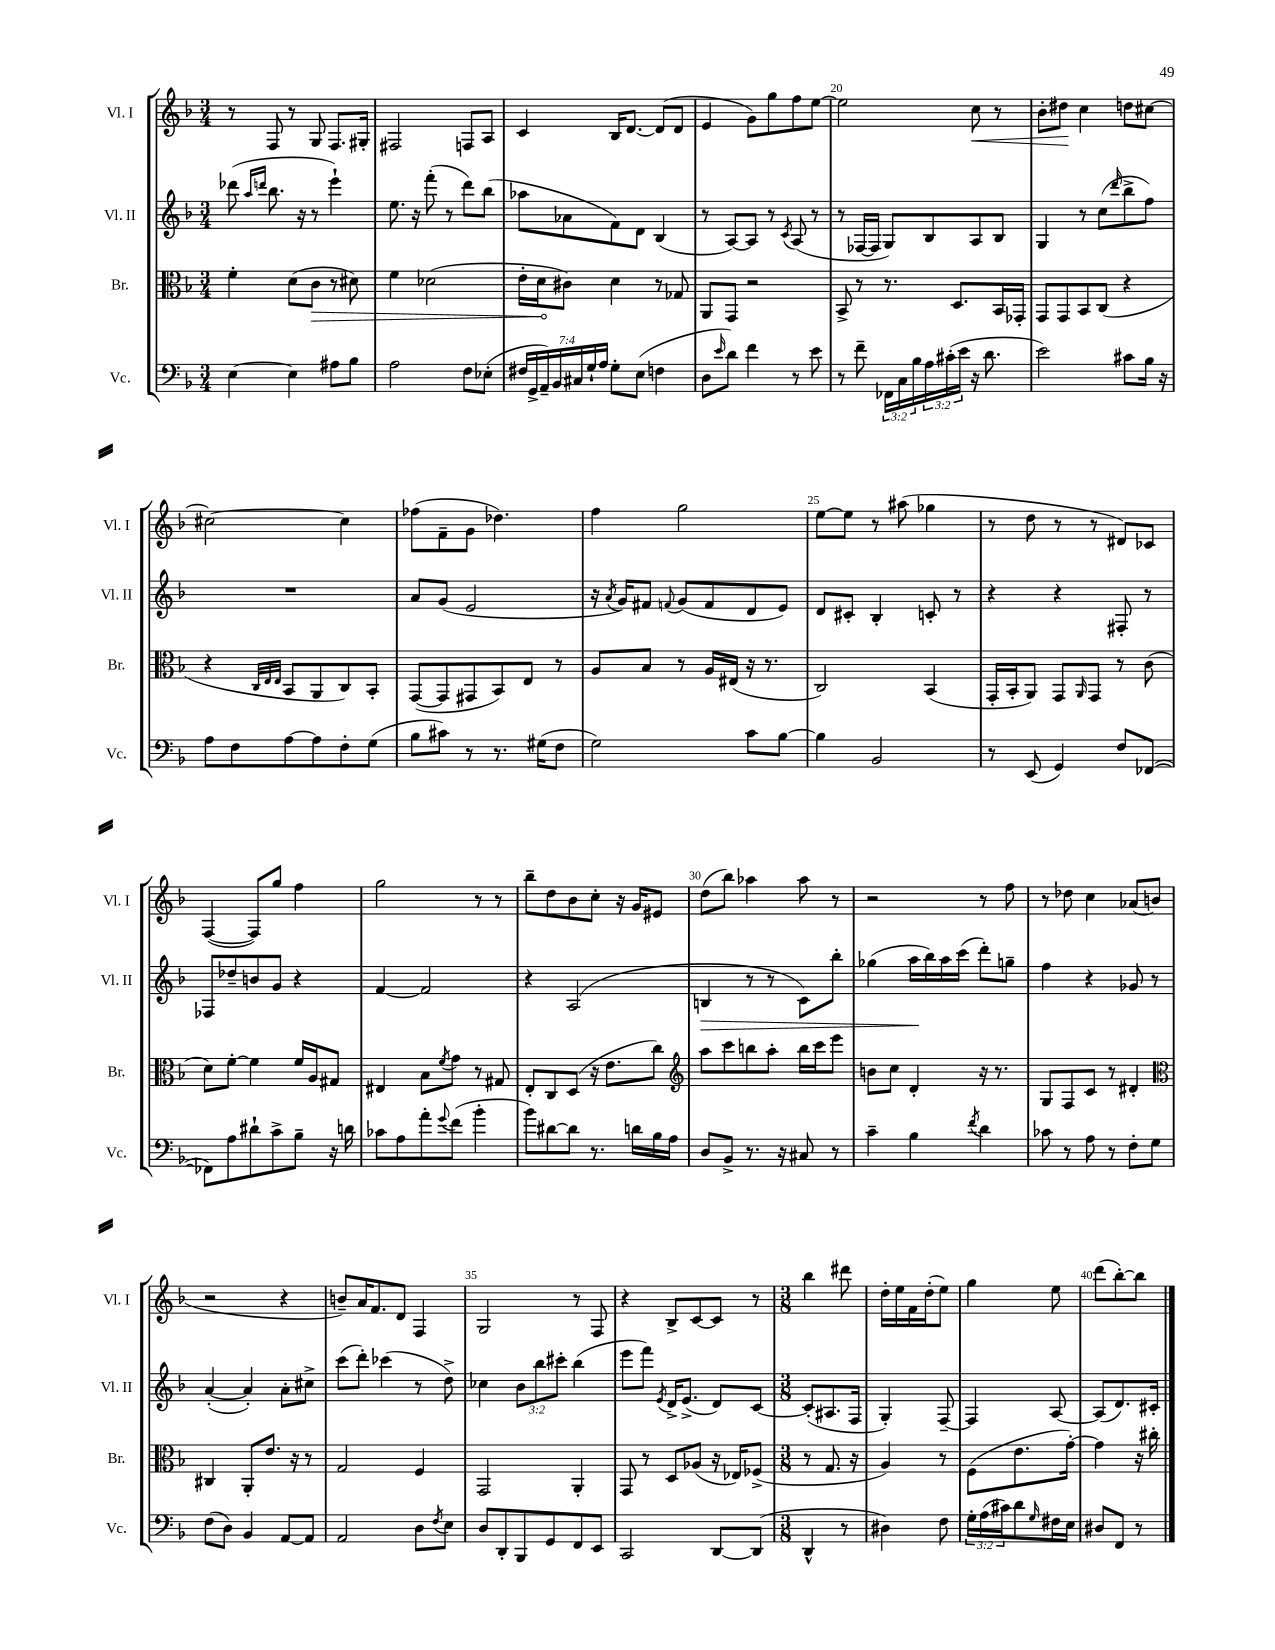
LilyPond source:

<<
\new StaffGroup <<
\new Staff = "s0" \with { instrumentName = "Vl. I" shortInstrumentName = "Vl. I" } {
    \clef treble \key f \major \numericTimeSignature \time 3/4
    r8 f8 r8 g8 f8. gis16-. |
    fis2 f8 a8 |
    c'4 bes16 d'8.~ d'8( d'8 |
    e'4 g'8) g''8 f''8 e''8~ |
    e''2 c''8\< r8 |
    bes'8-. dis''8\! c''4 d''8 cis''8~ |
    cis''2~ cis''4 |
    fes''8( f'8-- g'8 des''4.) |
    f''4 g''2 |
    e''8~ e''8 r8 ais''8( ges''4 |
    r8 d''8 r8 r8 dis'8) ces'8 |
    f4~( f8) g''8 f''4 |
    g''2 r8 r8 |
    bes''8-- d''8 bes'8 c''8-. r16 g'16 eis'8 |
    d''8( bes''8) aes''4 aes''8 r8 |
    r2 r8 f''8 |
    r8 des''8 c''4 aes'8( b'8 |
    r2 r4 |
    b'8--) a'16 f'8. d'8 f4 |
    g2 r8 f8 |
    r4 bes8-> c'8~ c'8 r8 |
    \numericTimeSignature \time 3/8 bes''4 dis'''8 |
    d''16-. e''16 f'16 d''16-.( e''8) |
    g''4 e''8 |
    d'''8( bes''8~-.) bes''8 \bar "|." |
}
\new Staff = "s1" \with { instrumentName = "Vl. II" shortInstrumentName = "Vl. II" } {
    \clef treble \key f \major \numericTimeSignature \time 3/4 \override Staff.TupletNumber.text = #tuplet-number::calc-fraction-text
    des'''8( \grace { a''16 d'''16 } bes''8. r16 r8 e'''4-!) |
    e''8. r16 f'''8-.( r8 d'''8) bes''8( |
    aes''8 aes'8 f'8) d'8 bes4( |
    r8 a8~) a8 r8 \acciaccatura { c'8 } a8( r8 |
    r8 fes16~ fes16 g8) bes8 a8 bes8 |
    g4 r8 c''8( \grace { d'''16 } bes''8-> f''8) |
    R2. |
    a'8 g'8( e'2 |
    r16 \acciaccatura { a'8 } g'16) fis'8 \appoggiatura { f'8 } g'8( f'8 d'8 e'8) |
    d'8 cis'8-. bes4-. c'8-. r8 |
    r4 r4 fis8-. r8 |
    fes8 des''8-- b'8 g'8 r4 |
    f'4~ f'2 |
    r4 a2( |
    b4\> r8 r8 c'8) bes''8-. |
    ges''4( a''16\! bes''16) a''16 c'''16( d'''8-.) g''8-- |
    f''4 r4 ges'8 r8 |
    a'4~-.( a'4-.) a'8-. cis''8-> |
    c'''8( d'''8-.) ces'''4( r8 d''8->) |
    ces''4 \tuplet 3/2 { bes'8 bes''8 cis'''8-. } bes''4( |
    e'''8 f'''8) \acciaccatura { e'8 } d'16-> e'8.->( d'8) c'8~ |
    \numericTimeSignature \time 3/8 c'8-.( ais8. f16 |
    g4-.) f8~-- |
    f4 a8~ |
    a8( d'8.) cis'16-. \bar "|." |
}
\new Staff = "s2" \with { instrumentName = "Br." shortInstrumentName = "Br." } {
    \clef alto \key f \major \numericTimeSignature \time 3/4
    f'4-. d'8( \once \override Hairpin.circled-tip = ##t c'8\> r8 dis'8) |
    f'4 des'2( |
    e'16-. d'16\! cis'8) d'4 r8 ges8 |
    a,8 g,8 r2 |
    bes,8-> r8 r8. d8. bes,16 ges,16-. |
    g,8 g,8 bes,8 c8( r4 |
    r4 \grace { c32 e32 e32 } bes,8 a,8 c8) bes,8-. |
    g,8~( g,8 gis,8 bes,8) e8 r8 |
    a8 bes8 r8 a16 eis16( r16 r8. |
    c2) bes,4( |
    g,16-. bes,16-. a,8) g,8 \grace { a,16 } g,8 r8 c'8( |
    d'8) f'8~-. f'4 f'16 a16 gis8 |
    eis4 bes8 \acciaccatura { f'8 } g'8 r8 gis8 |
    e8-. c8 d8( r16 e'8. c''8) |
    \clef treble a''8 c'''8 b''8 a''8-. b''16 c'''16 e'''8 |
    b'8 c''8 d'4-. r16 r8. |
    g8 f8 c'8 r8 dis'4-. |
    \clef alto cis4 a,8-. e'8. r16 r8 |
    g2 f4 |
    g,2 a,4-. |
    g,8 r8 d8 aes8( r16 ees16) fes8->( |
    \numericTimeSignature \time 3/8 r8 g8. r16 |
    a4) r8 |
    f8( e'8. g'16~-.) |
    g'4 r16 cis''16-. \bar "|." |
}
\new Staff = "s3" \with { instrumentName = "Vc." shortInstrumentName = "Vc." } {
    \clef bass \key f \major \numericTimeSignature \time 3/4 \override Staff.TupletNumber.text = #tuplet-number::calc-fraction-text
    e4~ e4 ais8 bes8 |
    a2 f8 ees8-.( |
    \tuplet 7/4 { fis16 g,16-> a,16--) bes,16 cis16 g16-! a16 } g8-. e8( f4 |
    d8 \grace { e'16 } d'8) f'4 r8 e'8 |
    r8 f'8-- \tuplet 3/2 { fes,16 c16 bes16 } \tuplet 3/2 { a16 cis'16-.( e'16 } r16 d'8. |
    e'2) cis'8 bes16 r16 |
    a8 f8 a8~ a8 f8-. g8( |
    bes8 cis'8) r8 r8. gis16( f8 |
    g2) c'8 bes8~ |
    bes4 bes,2 |
    r8 e,8( g,4) f8 fes,8~( |
    fes,8) a8 dis'8-! c'8-> bes8-- r16 d'16 |
    ces'8 a8 a'8-. \appoggiatura { g'8 } f'8( bes'4-. |
    bes'8) dis'8~ dis'8 r8. d'16 bes16 a16 |
    d8 bes,8-> r8. r16 cis8 r8 |
    c'4-- bes4 \acciaccatura { f'8 } d'4 |
    ces'8 r8 a8 r8 f8-. g8 |
    f8( d8) bes,4 a,8~ a,8 |
    a,2 d8 \acciaccatura { f8 } e8 |
    d8 d,8-. bes,,8 g,8 f,8 e,8 |
    c,2 d,8~ d,8( |
    \numericTimeSignature \time 3/8 d,4-^ r8 |
    dis4) f8 |
    \tuplet 3/2 { g16-. a16( cis'16) } d'8 \grace { g16 } fis16 e16 |
    dis8 f,8 r8 \bar "|." |
}
>>
>>
\layout { \context { \Score currentBarNumber = #16 \override BarNumber.break-visibility = ##(#f #t #t) barNumberVisibility = #(every-nth-bar-number-visible 5) } }
